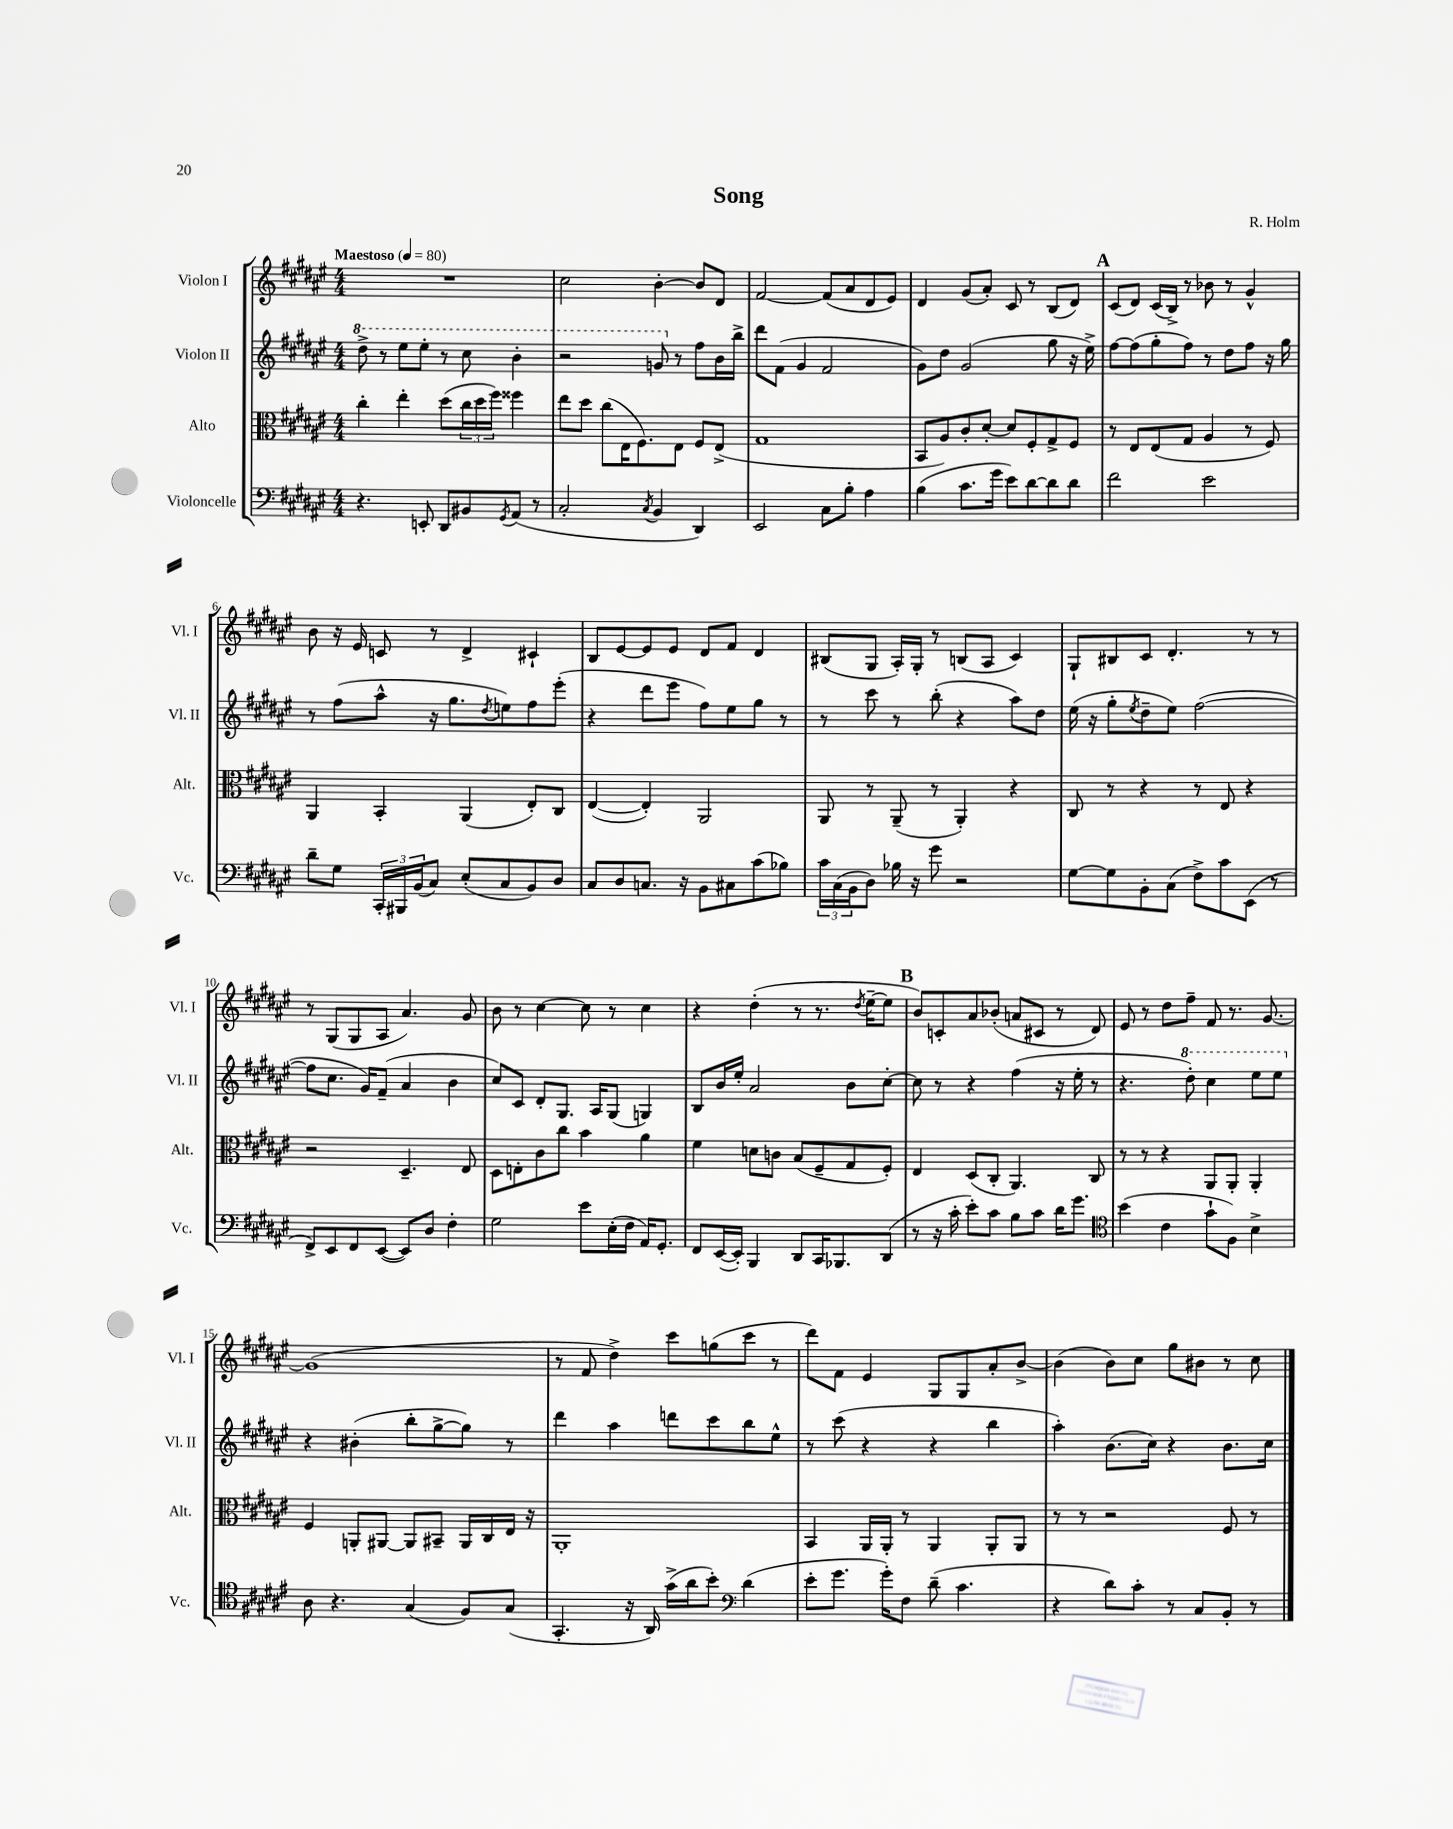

**kern	**kern	**kern	**kern
*staff4	*staff3	*staff2	*staff1
*clefF4	*clefC3	*clefG2	*clefG2
*k[f#c#g#d#a#e#]	*k[f#c#g#d#a#e#]	*k[f#c#g#d#a#e#]	*k[f#c#g#d#a#e#]
*M4/4	*M4/4	*M4/4	*M4/4
*MM80	*MM80	*MM80	*MM80
4.r	4cc#'	8ddd#^	1r
.	.	8r	.
.	4ee#'	8eee#	.
8EE'	.	8eee#'	.
8DD#	(8dd#	8r	.
8BB#	24cc#	8ccc#	.
.	24dd#	.	.
.	24ff#)	.	.
8qGG#	.	.	.
(8AA#	4ff##	4bb'	.
8r	.	.	.
=	=	=	=
2C#'	8ee#	2r	2cc#
.	8dd#	.	.
.	(8cc#	.	.
.	16E#	.	.
.	8.F#)	.	.
8qC#	.	.	.
4BB	.	8gg	[4b'
.	8E#	8r	.
4DD#)	8F#	8ff#	8b]
.	(8E#^	16b	8d#
.	.	16bb^	.
=	=	=	=
2EE#	1G#	8ddd#	[2f#
.	.	(8f#	.
.	.	4g#	.
8C#	.	2f#	(8f#]
8B'	.	.	8a#
4A#	.	.	8d#
.	.	.	8e#)
=	=	=	=
(4B	8BB	8g#)	4d#
.	8A#)	8dd#	.
8.c#	8c#'	(2g#	(8g#
.	[8d#'	.	8a#')
16g#	.	.	.
8e#)	8d#]	.	8c#
[8d#	8F#'	.	8r
8d#]	8G#^	8gg#	(8B
8d#	8F#	16r	8d#)
.	.	16ee#^)	.
=	=	=	=
2f#	8r	[8ff#	(8c#
.	8E#	(8ff#]	8d#)
.	(8E#	8gg#'	(16c#
.	.	.	16B^)
.	8G#	8ff#)	8r
2e#	4A#	8r	8b-
.	.	8dd#	8r
.	8r	8ff#	4g#^^
.	8F#)	16r	.
.	.	16gg#	.
=	=	=	=
8d#~	4AA#	8r	8b
8G#	.	(8ff#	16r
.	.	.	16e#
24CC#'	4BB'	8aa#^^	8c
24BBB#	.	.	.
(24BB	.	.	.
8C#)	.	16r	8r
.	.	8.gg#	.
(8E#'	(4AA#	.	4d#^
.	.	8qdd#	.
8C#	.	8ee)	.
8BB)	8E#')	8ff#	4c#`
8D#	8C#	(8eee#'	.
=	=	=	=
8C#	([4E#	4r	8B
8D#	.	.	[8e#
8.C	4E#'])	8ddd#	8e#]
.	.	8eee#	8e#
16r	.	.	.
8BB	2AA#	8ff#)	8d#
8C#	.	8ee#	8f#
(8c#	.	8gg#	4d#
8B-)	.	8r	.
=	=	=	=
24c#	8AA#	8r	(8B#
(24C#	.	.	.
24BB	.	.	.
8D#)	8r	8ccc#	8G#
16B-	(8AA#~	8r	16A#')
16r	.	.	16G#'
8g#	8r	(8bb'	8r
2r	4AA#')	4r	(8B
.	.	.	8A#
.	4r	8aa#)	4c#)
.	.	8dd#	.
=	=	=	=
[8G#	8C#	(16ee#	8G#`
.	.	16r	.
8G#]	8r	8gg#'	8B#
.	.	8qee#	.
8BB'	4r	8dd#~	8c#
(8C#	.	8ee#)	4.d#'
8F#^)	8r	([2ff#	.
8c#	8E#	.	.
(8EE#	4r	.	8r
8r	.	.	8r
=	=	=	=
8FF#^)	2r	8ff#]	8r
8EE#	.	8.cc#	(8G#
8FF#	.	.	8G#
.	.	16g#)	.
([8EE#	.	(8f#~	8A#
8EE#])	4.D#~	4a#	4.a#)
8D#	.	.	.
4F#'	.	4b	.
.	8E#	.	8g#
=	=	=	=
2G#	8D#	8cc#)	8b
.	8E'	8c#	8r
.	8c#	8d#'	[4cc#
.	8cc#	8.G#	.
8e#	4b	.	8cc#]
.	.	16A#	.
(16E#'	.	(8G#	8r
16F#	.	.	.
16AA#)	4a#	4G)	4cc#
8.GG#'	.	.	.
=	=	=	=
8FF#	4f#	8B	4r
([16EE#	.	16b	.
16EE#'])	.	16ee#'	.
4BBB	8d	2a#	(4dd#'
.	8c	.	.
8DD#	(8B	.	8r
16CC#	8F#~	.	8.r
8.BBB-	.	.	.
.	8G#	8b	.
.	.	.	8qdd#
.	.	.	[16ee#~
(8DD#	8F#')	[8cc#'	8ee#]
=	=	=	=
8r	4E#	8cc#]	8b)
16r	.	8r	8c'
16c#'	.	.	.
8e#')	(8D#	4r	8a#
8c#	8C#'	.	(8b-'
8B	4.AA#)	(4ff#	8a
8c#	.	.	8c#
16d#	.	16r	8r
8.g#	.	16ee#'	.
.	8C#	8r	8d#)
=	=	=	=
*clefC4	*	*	*
(4b	8r	4.r	8e#
.	8r	.	8r
4c#	4r	.	8dd#
.	.	8ddd#')	8ff#~
8g#`	8AA#	4ccc#	8f#
8F#)	8AA#'	.	8.r
4B^	4AA#'	8eee#	.
.	.	.	[8.g#
.	.	8eee#	.
=	=	=	=
8A#	4F#	4r	(1g#]
4.r	.	.	.
.	8AA'	(4b#'	.
.	[8AA#	.	.
(4G#	8AA#]	8bb'	.
.	8BB#~	[8gg#^	.
8F#)	16AA#	8gg#])	.
.	16C#	.	.
(8G#	16E#	8r	.
.	16r	.	.
=	=	=	=
4.GG#'	1AA#'	4ddd#	8r
.	.	.	8f#
.	.	4aa#	4dd#^)
16r	.	.	.
16AA#)	.	.	.
(16g#^	.	8ddd	8ccc#
16a#	.	.	.
8b')	.	8ccc#	(8gg
*clefF4	*	*	*
(4d#	.	8bb	8ccc#
.	.	8ee#^^	8r
=	=	=	=
8e#'	4BB	8r	8ddd#)
8.g#	.	(8ccc#	8f#
.	16AA#	4r	4e#
16g#')	16AA#'	.	.
8F#	8r	.	.
(8d#~	4AA#	4r	8G#
4.c#	.	.	8G#
.	8AA#'	4bb	8a#'
.	8AA#	.	[8b^
=	=	=	=
4r	8r	4aa#')	(4b]
.	8r	.	.
8d#)	2r	(8.b	8b)
8c#'	.	.	8cc#
.	.	16cc#)	.
8r	.	4r	8gg#
8C#	.	.	8b#
8BB'	8F#	8.b	8r
8r	8r	.	8cc#
.	.	16cc#	.
==	==	==	==
*-	*-	*-	*-
